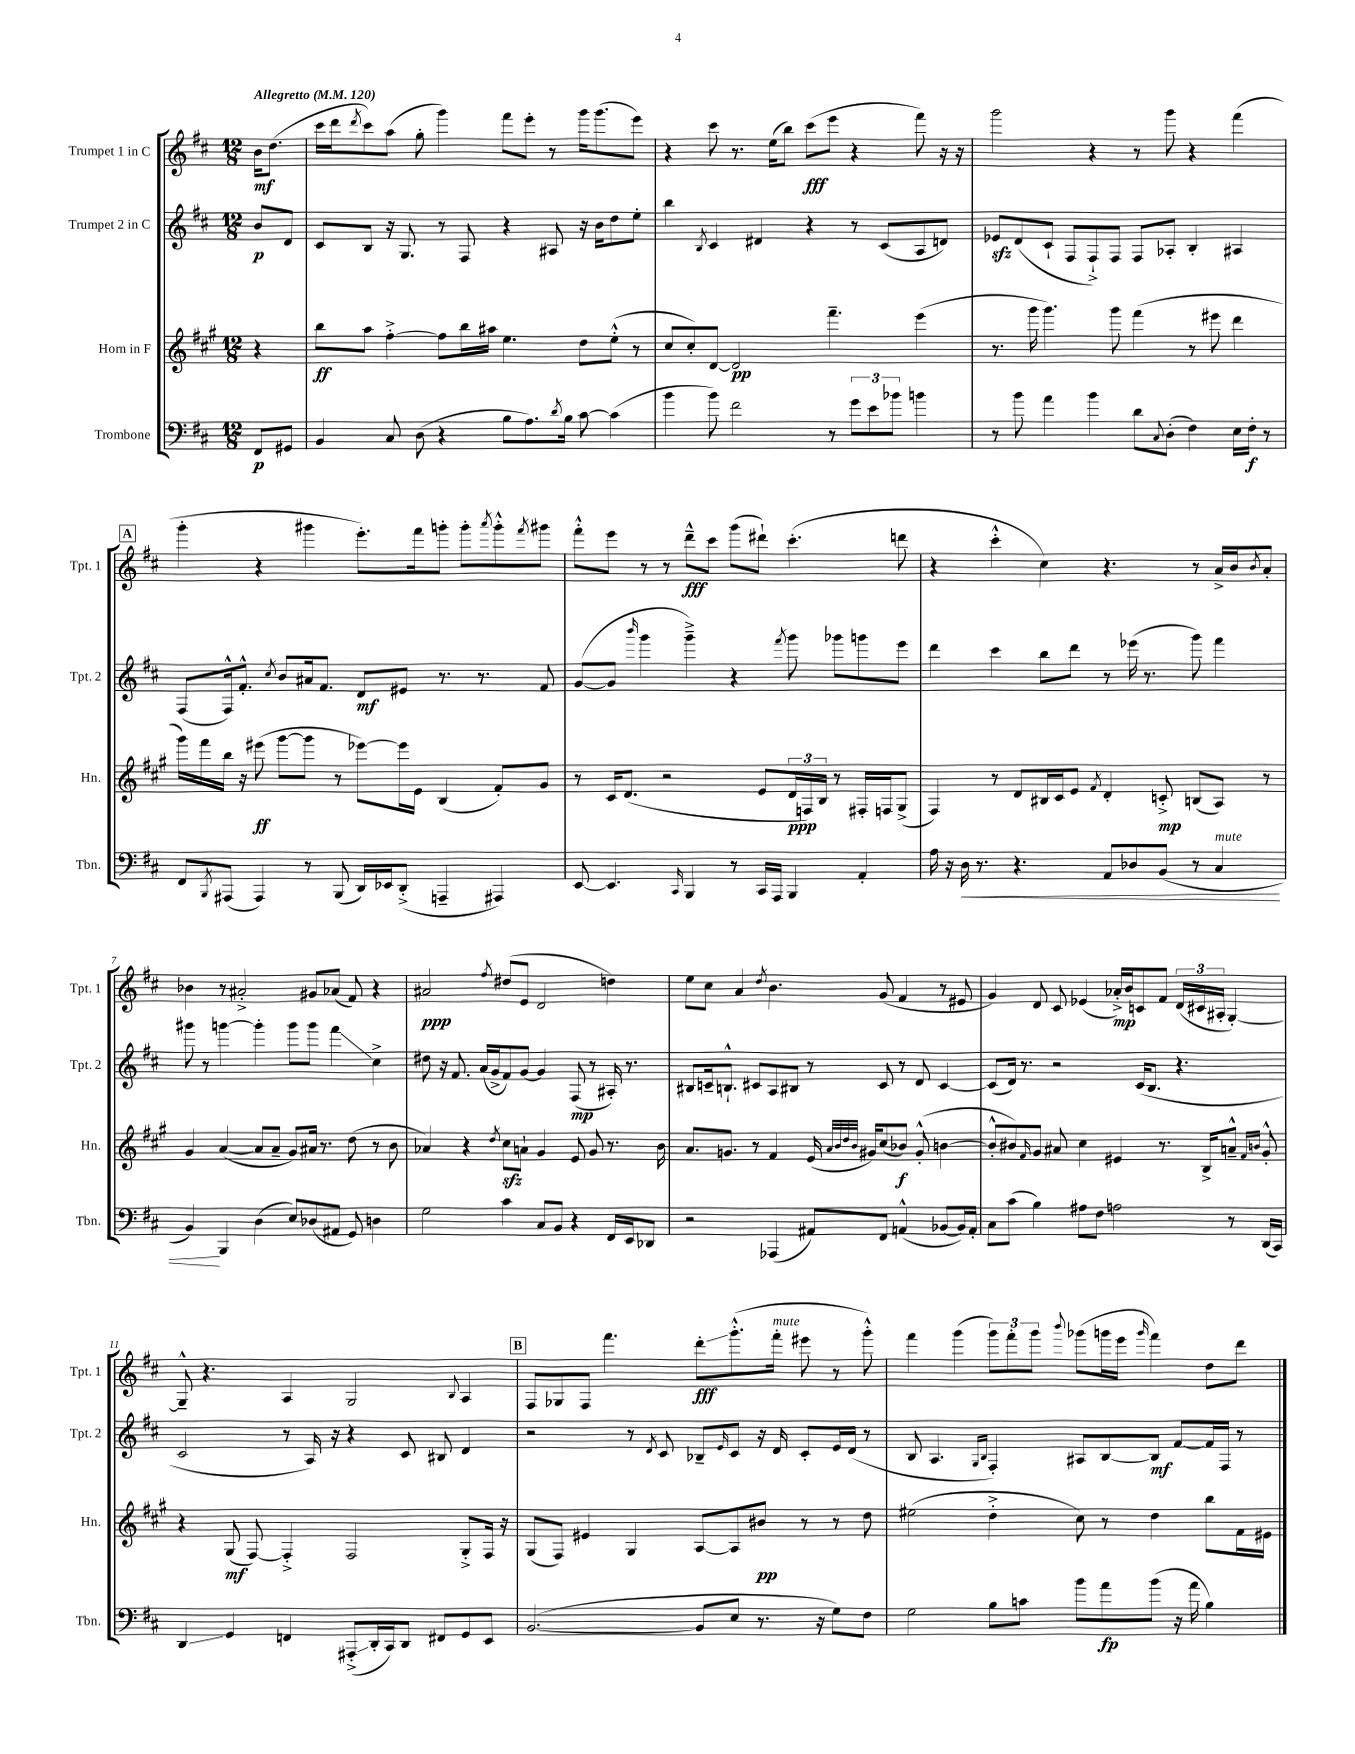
<<
\new StaffGroup <<
\new Staff = "s0" \with { instrumentName = "Trumpet 1 in C" shortInstrumentName = "Tpt. 1" } {
    \clef treble \key d \major \numericTimeSignature \time 12/8 \partial 4 \tempo "Allegretto" 4 = 120
    b'16\mf d''8.( |
    cis'''16 d'''16 \acciaccatura { d'''8 } cis'''8) a''8( g''8-. g'''4) fis'''8 e'''8-. r8 g'''16 g'''8.( e'''8) |
    r4 cis'''8 r8. e''16( b''8) cis'''8\fff( e'''8 r4 fis'''8) r16 r16 |
    g'''2 r4 r8 g'''8 r4 fis'''4( |
    \mark \markup { \box "A" } g'''4-. r4 gis'''4 e'''8.-.) fis'''16 g'''8-. g'''8-. \acciaccatura { a'''8 } g'''8-.-^ \acciaccatura { fis'''8 } gis'''8 |
    fis'''8-.-^ e'''8 r8 r8 d'''8---^\fff cis'''8 g'''8( dis'''8-!) cis'''4.-.( d'''8 |
    r4 cis'''4-.-^ cis''4) r4. r8 a'16-> b'16 \acciaccatura { b'8 } a'8-. |
    bes'4 r8 ais'2-.-> gis'8 aes'8( fis'8) r4 |
    ais'2\ppp \acciaccatura { fis''8 } dis''8( e'8 d'2 d''4) |
    e''8 cis''8 a'4 \acciaccatura { d''8 } b'4. g'8( fis'4 r8 eis'8 |
    g'4) d'8 cis'8 ees'4( aes'16-.->\mp) b'16 c'8 fis'8 \tuplet 3/2 { d'16( cis'16 ais16-. } g4~-.) |
    g8---^ r4. a4 g2 \appoggiatura { b8 } a4 |
    \mark \markup { \box "B" } fis8 ges8 fis8 fis'''4. d'''8-.\glissando\fff g'''8.-.-^( fis'''16-.^\markup { \italic "mute" } eis'''8 r8 g'''8-.-^) |
    fis'''4 g'''4( \tuplet 3/2 { g'''8) fis'''8-. g'''8 } \appoggiatura { b'''8 } ges'''8( g'''16 e'''16 \grace { g'''16 } fis'''4) d''8 d'''8 \bar "|." |
}
\new Staff = "s1" \with { instrumentName = "Trumpet 2 in C" shortInstrumentName = "Tpt. 2" } {
    \clef treble \key d \major \numericTimeSignature \time 12/8 \partial 4
    b'8\p d'8 |
    cis'8 b8 r16 g8. r8 fis8 r4 ais8 r16 b'16 d''8 e''8-. |
    b''4 \acciaccatura { b8 } cis'4 dis'4 r4 r8 cis'8( a8 d'8) |
    ees'8\sfz d'8( cis'8-! fis8 fis8-!->) fis8 fis8 aes8-. b4-. ais4 |
    \mark \markup { \box "A" } fis8( fis16-^) fis'8.-.-^ \acciaccatura { cis''8 } b'8 ais'16 fis'8. d'8\mf eis'8 r8. r8. fis'8 |
    g'8~( g'8 \grace { b'''16 } g'''4 g'''4--->) r4 \acciaccatura { fis'''8 } g'''8 ges'''8 g'''8 e'''8 |
    d'''4 cis'''4 b''8 d'''8 r8 ees'''16( r8. g'''8) fis'''4 |
    gis'''8 r8 g'''4~ g'''4-. g'''8 g'''8 fis'''4\glissando cis''4-> |
    dis''8 r16 fis'8. a'16( g'16-> fis'8) g'8~ g'4 fis8\mp( r8 ais16-.) r8. |
    bis8 c'16-- b8.-!-^ cis'8 a8 bis8 r8 cis'8 r8 d'8 cis'4~ |
    cis'8( d'16) r8. r2 cis'16( b8. r4. |
    cis'2 r8 a16) r16 r4 cis'8 bis8 d'4 |
    \mark \markup { \box "B" } r2 r8 \acciaccatura { d'8 } cis'8 bes8-- \grace { e'16 } cis'8 r16 d'16 cis'8-. e'16 d'16( r8 |
    b8 a4. \grace { g16 b16 } fis4-.) ais8 b8~ b8\mf fis'8~ fis'16 fis16 r8 \bar "|." |
}
\new Staff = "s2" \with { instrumentName = "Horn in F" shortInstrumentName = "Hn." } {
    \clef treble \key a \major \numericTimeSignature \time 12/8 \partial 4
    r4 |
    b''8\ff a''8 fis''4~-.-> fis''8 b''16 ais''16 e''4. d''8 e''8-.-^( r8 |
    cis''8 cis''8-.) d'8~ d'2\pp fis'''4.-- e'''4( |
    r8. gis'''16 gis'''4.) gis'''8 fis'''4( r8 eis'''8 d'''4 |
    \mark \markup { \box "A" } gis'''16) fis'''16 b''16 r16 eis'''8\ff( gis'''8~ gis'''8 r8 ees'''8~) ees'''16 e'16 b4( fis'8-.) gis'8 |
    r8 cis'16 d'8.( r2 e'8 \tuplet 3/2 { d'16\ppp f16) b16 } r8 fis16-. f16 gis8->( |
    fis4) r8 d'8 bis16 cis'16 e'8 \acciaccatura { fis'8 } d'4-. c'8-.->\mp b8( a8) r8 |
    gis'4 a'4~( a'8 a'8-- gis'8) ais'16 r8. d''8( r8 b'8 |
    aes'4) r4 \acciaccatura { d''8 } cis''8\sfz a'8-! gis'4 e'8 gis'8 r8. b'16 |
    a'8. g'8. r8 fis'4 e'16( \grace { a'32 b'32 d''32 b'32 } gis'16) cis''8( bes'8\f) gis'8-.-^( b'4~ |
    b'8-.-^ bis'8) \grace { fis'16 } gis'8 ais'8 cis''4 eis'4 r8. b16-> a'8---^ \grace { fis'16 b'16 } gis'8-.-^ |
    r4 gis8\mf( fis8~) fis4-.-> fis2 gis8-.-> fis16 r16 |
    \mark \markup { \box "B" } gis8( fis8) eis'4 gis4 a8~ a8 bis'8\pp r8 r8 d''8 |
    eis''2( d''4-.-> cis''8) r8 d''4 b''8 fis'16 eis'16 \bar "|." |
}
\new Staff = "s3" \with { instrumentName = "Trombone" shortInstrumentName = "Tbn." } {
    \clef bass \key d \major \numericTimeSignature \time 12/8 \partial 4
    fis,8\p gis,8 |
    b,4 cis8 d8( r4 b8 a8.) \acciaccatura { d'8 } b16 cis'8~ cis'4( |
    b'4 b'8) fis'2 r8 \tuplet 3/2 { g'8 e'8 bes'8 } b'4 |
    r8 b'8 a'4 b'4 d'8 \appoggiatura { cis8 } d8-.( fis4) e16 fis16-.\f r8 |
    \mark \markup { \box "A" } fis,8 \acciaccatura { b,,8 } ais,,8( ais,,4) r8 b,,8( d,16) ees,16 d,8-.->( a,,4-- ais,,4) |
    e,8~ e,4. \grace { cis,16 } b,,4 r8 cis,16 a,,16 b,,4 a,4-. |
    a16 r16 d16\< r8. r4. a,8 des8 b,8( r8 cis4^\markup { \italic "mute" } |
    b,4\!) b,,4 d4( e8) des8( ais,8 g,8) d4 |
    g2 cis'4 cis8 b,8 r4 fis,16 e,16 des,8 |
    r2 aes,,4( ais,8) fis,8 a,4-^( bes,8~ bes,16) a,16-. |
    cis8 cis'8( b4) ais8 fis8 a2 r8 d,16( cis,16) |
    d,4\glissando g,4 f,4 ais,,8-.->\glissando( d,16-. cis,16) d,8 fis,8 g,8 e,8 |
    \mark \markup { \box "B" } b,2.~( b,8 e8 r8. r16 g8) fis8 |
    g2 b8 c'8 b'8 a'8\fp b'8( r16 a'16 b4) \bar "|." |
}
>>
>>
